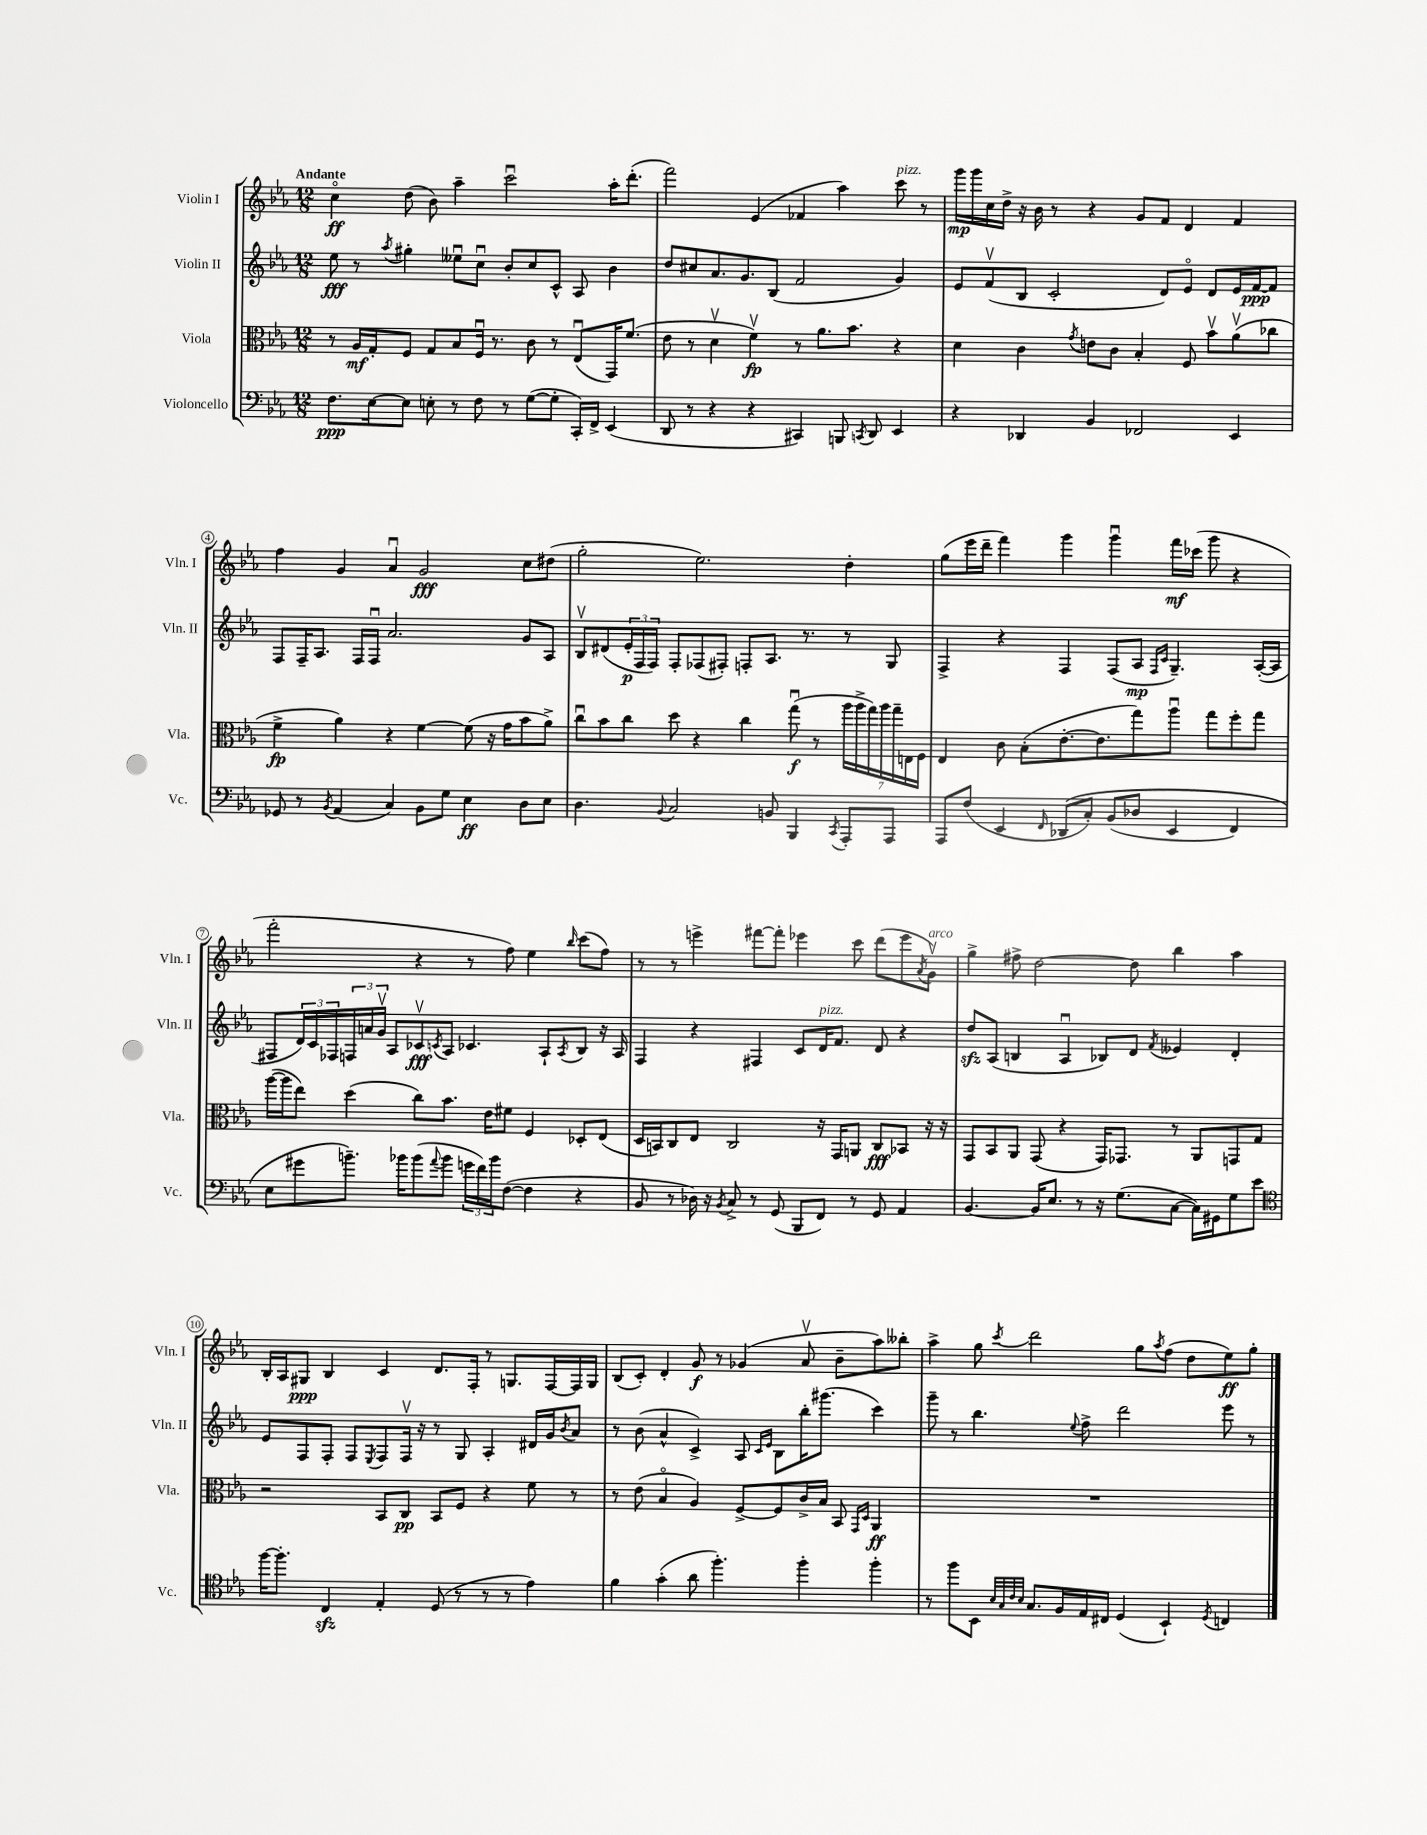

**kern	**kern	**kern	**kern
*staff4	*staff3	*staff2	*staff1
*clefF4	*clefC3	*clefG2	*clefG2
*k[b-e-a-]	*k[b-e-a-]	*k[b-e-a-]	*k[b-e-a-]
*M12/8	*M12/8	*M12/8	*M12/8
8.F	8r	8ee-	4cco
.	16A-	8r	.
[16E-	16G'	.	.
.	.	8qaa-	.
8E-]	8F	4gg#'	(8dd
8E'	8G	.	8b-)
8r	8B-	8ee--u	4aa-~
8F	16Fu	8ccu	.
.	8.r	.	.
8r	.	8b-'	2cccu
([8G	8c	8cc	.
8G']	8r	8c^^	.
16CC')	(8E-u	8A-	.
16FF^	.	.	.
(4EE-	16GG)	4b-	16aa-'
.	(8.f	.	(8.ddd'
=	=	=	=
8DD	8e-	8dd	2fff)
8r	8r	8cc#	.
4r	4dv	8.a-	.
.	.	8.g	.
4r	4fv)	.	(4e-
.	.	(8B-	.
4CC#)	8r	2f	4f-
.	8.a-	.	.
8BBB	.	.	4aa-)
.	8.b-	.	.
8qCC	.	.	.
8DD	.	.	.
4EE-	4r	4g)	8ccc
.	.	.	8r
=	=	=	=
4r	4d	8e-	16ggg
.	.	.	16ggg
.	.	(8fv	16cc
.	.	.	16dd^
4DD-	4c	8B-	16r
.	.	.	16b-
.	.	2c'	8r
.	8qg	.	.
4BB-	8e	.	4r
.	8c	.	.
2FF-	4B-'	.	8g
.	.	8d)	8f
.	8F	8e-o	4d
.	8b-v	8d	.
4EE-	(8a-v	16e-	4f
.	.	[16f	.
.	8cc-	8f]	.
=	=	=	=
8GG-	4f^	8F	4ff
8r	.	16F~	.
.	.	8.A-	.
8qBB-	.	.	.
(4AA-	4a-)	.	4g
.	.	16F	.
.	.	16Fu	.
4C)	4r	2.a-	4a-u
8BB-	[4f	.	2g
8G	.	.	.
4E-	(8f]	.	.
.	16r	.	.
.	16g	.	.
8D	8b-	8g	8cc
8E-	8a-^)	8A-	(8dd#
=	=	=	=
4.D	8ccu	8B-v	2gg'
.	8b-	(8d#	.
.	8cc	24e-'	.
.	.	24F	.
.	.	24F)	.
8qqBB-	.	.	.
2C	8dd	8F'	.
.	4r	(8F-	2.ee-)
.	.	8F#')	.
.	4cc	8F'	.
8BB	.	8.A-	.
4BBB-	(8ggu	.	.
.	.	8.r	.
.	8r	.	.
8qCC	.	.	.
8AAA-'	28aa-	8r	4dd'
.	28aa-^	.	.
.	28gg)	.	.
.	28aa-	.	.
8AAA-	.	8G	.
.	28gg~	.	.
.	28E	.	.
.	28F	.	.
=	=	=	=
8AAA-	4E-	4F^	(8gg
(8F	.	.	16eee-
.	.	.	16ddd~
4EE-	8c	4r	4fff)
.	(8B-'	.	.
16qqFF	.	.	.
&(8DD-	[8.e-'	4F	4ggg
8C')	.	.	.
.	8.e-]	.	.
(8BB-	.	(8F	4gggu
8D-	8gg)	8A-	.
.	.	16qqF	.
.	.	16qqc	.
4EE-	8aa-u	4.G~)	16fff
.	.	.	(16ccc-
.	8gg	.	8ggg
4FF)	8ff'	.	4r
.	8gg	([16A-'	.
.	.	16A-]	.
=	=	=	=
8E-	([16aa-	8F#	2fff'
.	16aa-]	.	.
8g#	8ee-)	24d)	.
.	.	24c	.
.	.	24F-	.
8.b~&)	(4dd	24F	.
.	.	24a	.
.	.	24gv	.
.	.	8A-	.
16b-	.	.	.
(8b-	8cc)	8c-v	4r
8qqa-	.	8qc	.
8b-	8.b-	8A-	.
24g	.	4.c-	8r
24f)	.	.	.
.	16e-	.	.
24b-	.	.	.
([8F	8f#	.	8ff)
4F]	4F	.	4ee-
.	.	8A-`	.
.	.	8qA-	16qqbb-
4r	8D-'	8B-	(8ccc
.	(8E-	16r	8ff)
.	.	16A-	.
=	=	=	=
8BB-	16D	4F	8r
.	16BB)	.	.
8r	8C	.	8r
16D-)	8E-	4r	4eee^
16r	.	.	.
8qBB-	.	.	.
8C^	2C	.	.
8r	.	4F#	[8fff#
(8GG	.	.	8fff#']
8BBB-	.	8c	4eee-
8FF)	16r	16d	.
.	16GG	8.f	.
8r	8AA	.	8ccc
8GG	8C	8d	(8ddd
4AA-	8BB-	4r	8eee-
.	.	.	8qa-
.	16r	.	8gv)
.	16r	.	.
=	=	=	=
[4.BB-	8GG	8dd	4gg^
.	8BB-	(8A-	.
.	8AA-	4B	8ff#^
16BB-]	(8GG	.	[2dd
8.E-	.	.	.
.	4r	4A-u	.
8r	.	.	.
16r	16GG)	8B-)	.
(8.G	8.GG-	.	.
.	.	8d	8dd]
.	.	8qf	.
[8C	8r	4e--	4bb-
16C])	8AA-	.	.
16GG#	.	.	.
8G	8GG	4d'	4aa-
8e-	8G	.	.
=	=	=	=
*clefC4	*	*	*
[16ff	2r	8e-	16B-'
8.ff']	.	.	16A-
.	.	8F	8G#
4C	.	8F'	4B-
.	.	8F	.
.	.	8qE-	.
4E-'	8BB-	8F	4c
.	8C	16Fv	.
.	.	16r	.
(8D	8BB-	8r	8.d
8r	8F	8G	.
.	.	.	16F'
8r	4r	4A-'	8r
8r	.	.	8.G
4e-)	8f	16d#	.
.	.	16g	[16F
.	.	8qb-	.
.	8r	8a-	16F]
.	.	.	16G
=	=	=	=
4f	8r	8r	(8B-
.	(8e-	(8b-	8c')
(4g'	4B-o	4a-^^	4d'
8a-	4A-)	4c^)	8g
4.ff')	.	.	8r
.	[8F^	8A-	(4g-
.	.	16qqc	.
.	.	16qqe-	.
.	8F]	8B-	.
4ff'	16c^	16bb-'	8a-v
.	16B-	(8.ggg#	.
.	8BB-	.	8b-~
.	16qqGG	.	.
.	16qqD	.	.
4ff'	4AA-	4ccc)	8aa-)
.	.	.	8bb--'
=	=	=	=
8r	1.r	8ggg~	4aa-^
8ff	.	8r	.
8BB-	.	4.bb-	8gg
32qqB-	.	.	.
32qqG	.	.	.
32qqc	.	.	.
32qqB-	.	.	8qccc
8.G	.	.	2ddd
16F	.	.	.
.	.	8qqee-	.
16E-	.	8ff^	.
16C#	.	.	.
(4D	.	2ddd	.
.	.	.	8gg
.	.	.	8qaa-
4BB-`)	.	.	(8ff
.	.	.	8dd
8qD	.	.	.
4C	.	8eee-	8ee-)
.	.	8r	8gg'
==	==	==	==
*-	*-	*-	*-
